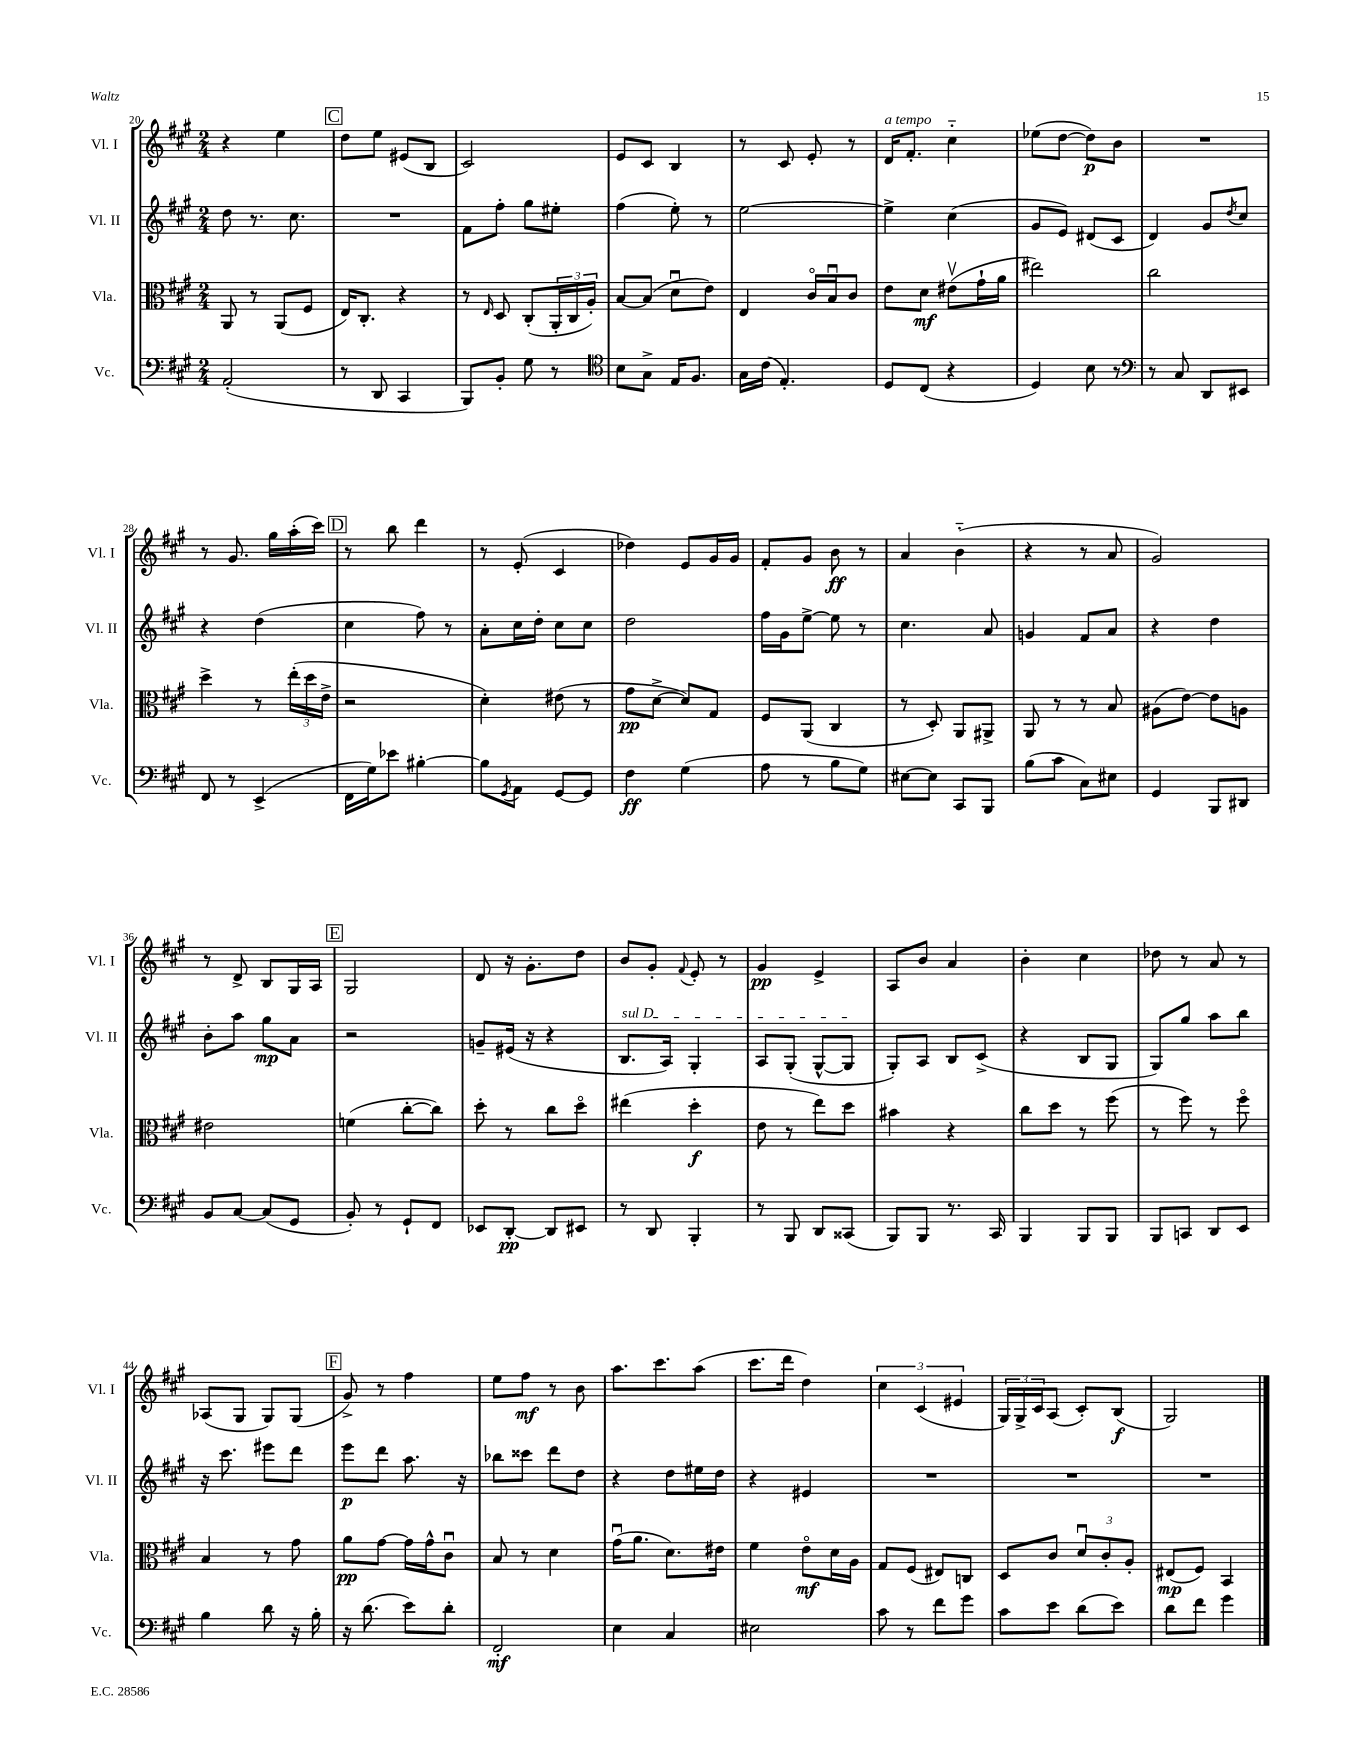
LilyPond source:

<<
\new StaffGroup <<
\new Staff = "s0" \with { instrumentName = "Vl. I" shortInstrumentName = "Vl. I" } {
    \clef treble \key a \major \numericTimeSignature \time 2/4
    r4 e''4 |
    \mark \markup { \box "C" } d''8 e''8 eis'8( b8 |
    cis'2) |
    e'8 cis'8 b4 |
    r8 cis'8 e'8-. r8 |
    d'16^\markup { \italic "a tempo" } fis'8.-. cis''4-_ |
    ees''8( d''8~ d''8\p) b'8 |
    R2 |
    r8 gis'8. gis''16 a''16-.( cis'''16) |
    \mark \markup { \box "D" } r8 b''8 d'''4 |
    r8 e'8-.( cis'4 |
    des''4) e'8 gis'16 gis'16 |
    fis'8-. gis'8 b'8\ff r8 |
    a'4 b'4-_( |
    r4 r8 a'8 |
    gis'2) |
    r8 d'8-> b8 gis16 a16 |
    \mark \markup { \box "E" } gis2 |
    d'8 r16 gis'8.-. d''8 |
    b'8 gis'8-. \appoggiatura { fis'8 } e'8-. r8 |
    gis'4\pp e'4-> |
    a8 b'8 a'4 |
    b'4-. cis''4 |
    des''8 r8 a'8 r8 |
    aes8( gis8 gis8) gis8( |
    \mark \markup { \box "F" } gis'8->) r8 fis''4 |
    e''8 fis''8\mf r8 b'8 |
    a''8. cis'''8. a''8( |
    cis'''8. d'''16 d''4) |
    \tuplet 3/2 { cis''4 cis'4( eis'4 } |
    \tuplet 3/2 { gis16) gis16-> cis'16 } a8( cis'8-.) b8\f( |
    gis2) \bar "|." |
}
\new Staff = "s1" \with { instrumentName = "Vl. II" shortInstrumentName = "Vl. II" } {
    \clef treble \key a \major \numericTimeSignature \time 2/4
    d''8 r8. cis''8. |
    \mark \markup { \box "C" } R2 |
    fis'8 fis''8-. gis''8 eis''8-. |
    fis''4( e''8-.) r8 |
    e''2~ |
    e''4-> cis''4( |
    gis'8 e'8) dis'8( cis'8 |
    d'4) gis'8 \acciaccatura { d''8 } cis''8 |
    r4 d''4( |
    \mark \markup { \box "D" } cis''4 fis''8) r8 |
    a'8-. cis''16 d''16-. cis''8 cis''8 |
    d''2 |
    fis''16 gis'16 e''8~-> e''8 r8 |
    cis''4. a'8 |
    g'4 fis'8 a'8 |
    r4 d''4 |
    b'8-. a''8 gis''8\mp a'8 |
    \mark \markup { \box "E" } r2 |
    g'8-- eis'16( r16 r4 |
    \once \override TextSpanner.bound-details.left.text = \markup { \italic "sul D" } b8.\startTextSpan a16) gis4-. |
    a8 gis8-.( gis8~-^ gis8\stopTextSpan |
    gis8-.) a8 b8 cis'8->( |
    r4 b8 gis8 |
    gis8) gis''8 a''8 b''8 |
    r16 cis'''8. eis'''8 d'''8 |
    \mark \markup { \box "F" } e'''8\p d'''8 a''8. r16 |
    bes''8 cisis'''8 d'''8 d''8 |
    r4 d''8 eis''16 d''16 |
    r4 eis'4 |
    R2 |
    R2 |
    R2 \bar "|." |
}
\new Staff = "s2" \with { instrumentName = "Vla." shortInstrumentName = "Vla." } {
    \clef alto \key a \major \numericTimeSignature \time 2/4
    a,8 r8 a,8( fis8 |
    \mark \markup { \box "C" } e16) cis8.-. r4 |
    r8 \grace { e16 } d8 cis8-.( \tuplet 3/2 { a,16-. cis16 a16-.) } |
    b8~ b8( d'8\downbow e'8) |
    e4 cis'16\flageolet b16\downbow cis'8 |
    e'8 d'8\mf eis'8\upbow( gis'16-! a'16 |
    eis''2) |
    cis''2 |
    d''4-> r8 \tuplet 3/2 { e''16-.( d''16 e'16-> } |
    \mark \markup { \box "D" } r2 |
    d'4-.) eis'8( r8 |
    gis'8\pp d'8~-> d'8) gis8 |
    fis8 a,8( cis4 |
    r8 d8-.) a,8 ais,8-> |
    a,8 r8 r8 b8 |
    ais8( e'8~) e'8 a8 |
    eis'2 |
    \mark \markup { \box "E" } f'4( cis''8~-. cis''8) |
    d''8-. r8 cis''8 d''8\flageolet |
    eis''4( d''4-.\f |
    e'8 r8 e''8) d''8 |
    bis'4 r4 |
    cis''8 d''8 r8 fis''8( |
    r8 fis''8) r8 fis''8\flageolet |
    b4 r8 gis'8 |
    \mark \markup { \box "F" } a'8\pp gis'8~ gis'16 gis'16-^ cis'8\downbow |
    b8 r8 d'4 |
    gis'16\downbow( a'8. d'8.) eis'16 |
    fis'4 e'8\flageolet\mf d'16 a16 |
    gis8 fis8( eis8) c8 |
    d8 cis'8 \tuplet 3/2 { d'8\downbow cis'8-. a8-. } |
    eis8\mp( fis8) b,4 \bar "|." |
}
\new Staff = "s3" \with { instrumentName = "Vc." shortInstrumentName = "Vc." } {
    \clef bass \key a \major \numericTimeSignature \time 2/4
    a,2-.( |
    \mark \markup { \box "C" } r8 d,8 cis,4 |
    b,,8) b,8-. gis8 r8 |
    \clef tenor b8 gis8-> e16 fis8. |
    gis16 cis'16( e4.-.) |
    d8 cis8( r4 |
    d4) b8 r8 |
    \clef bass r8 cis8 d,8 eis,8 |
    fis,8 r8 e,4->( |
    \mark \markup { \box "D" } fis,16 gis16) ees'8 bis4~-. |
    bis8 \acciaccatura { gis,8 } a,8 gis,8~ gis,8 |
    fis4\ff gis4( |
    a8 r8 b8 gis8) |
    eis8~ eis8 cis,8 b,,8 |
    b8( cis'8 cis8) eis8 |
    gis,4 b,,8 dis,8 |
    b,8 cis8~ cis8( gis,8 |
    \mark \markup { \box "E" } b,8-.) r8 gis,8-! fis,8 |
    ees,8 d,8~-.\pp d,8 eis,8 |
    r8 d,8 b,,4-. |
    r8 b,,8 d,8 cisis,8( |
    b,,8) b,,8 r8. cis,16 |
    b,,4 b,,8 b,,8 |
    b,,8 c,8 d,8 e,8 |
    b4 d'8 r16 b16-. |
    \mark \markup { \box "F" } r16 d'8.( e'8) d'8-. |
    fis,2-.\mf |
    e4 cis4 |
    eis2 |
    cis'8 r8 fis'8 gis'8 |
    cis'8 e'8 d'8( e'8) |
    d'8 fis'8 gis'4 \bar "|." |
}
>>
>>
\layout { \context { \Score currentBarNumber = #20 } }
